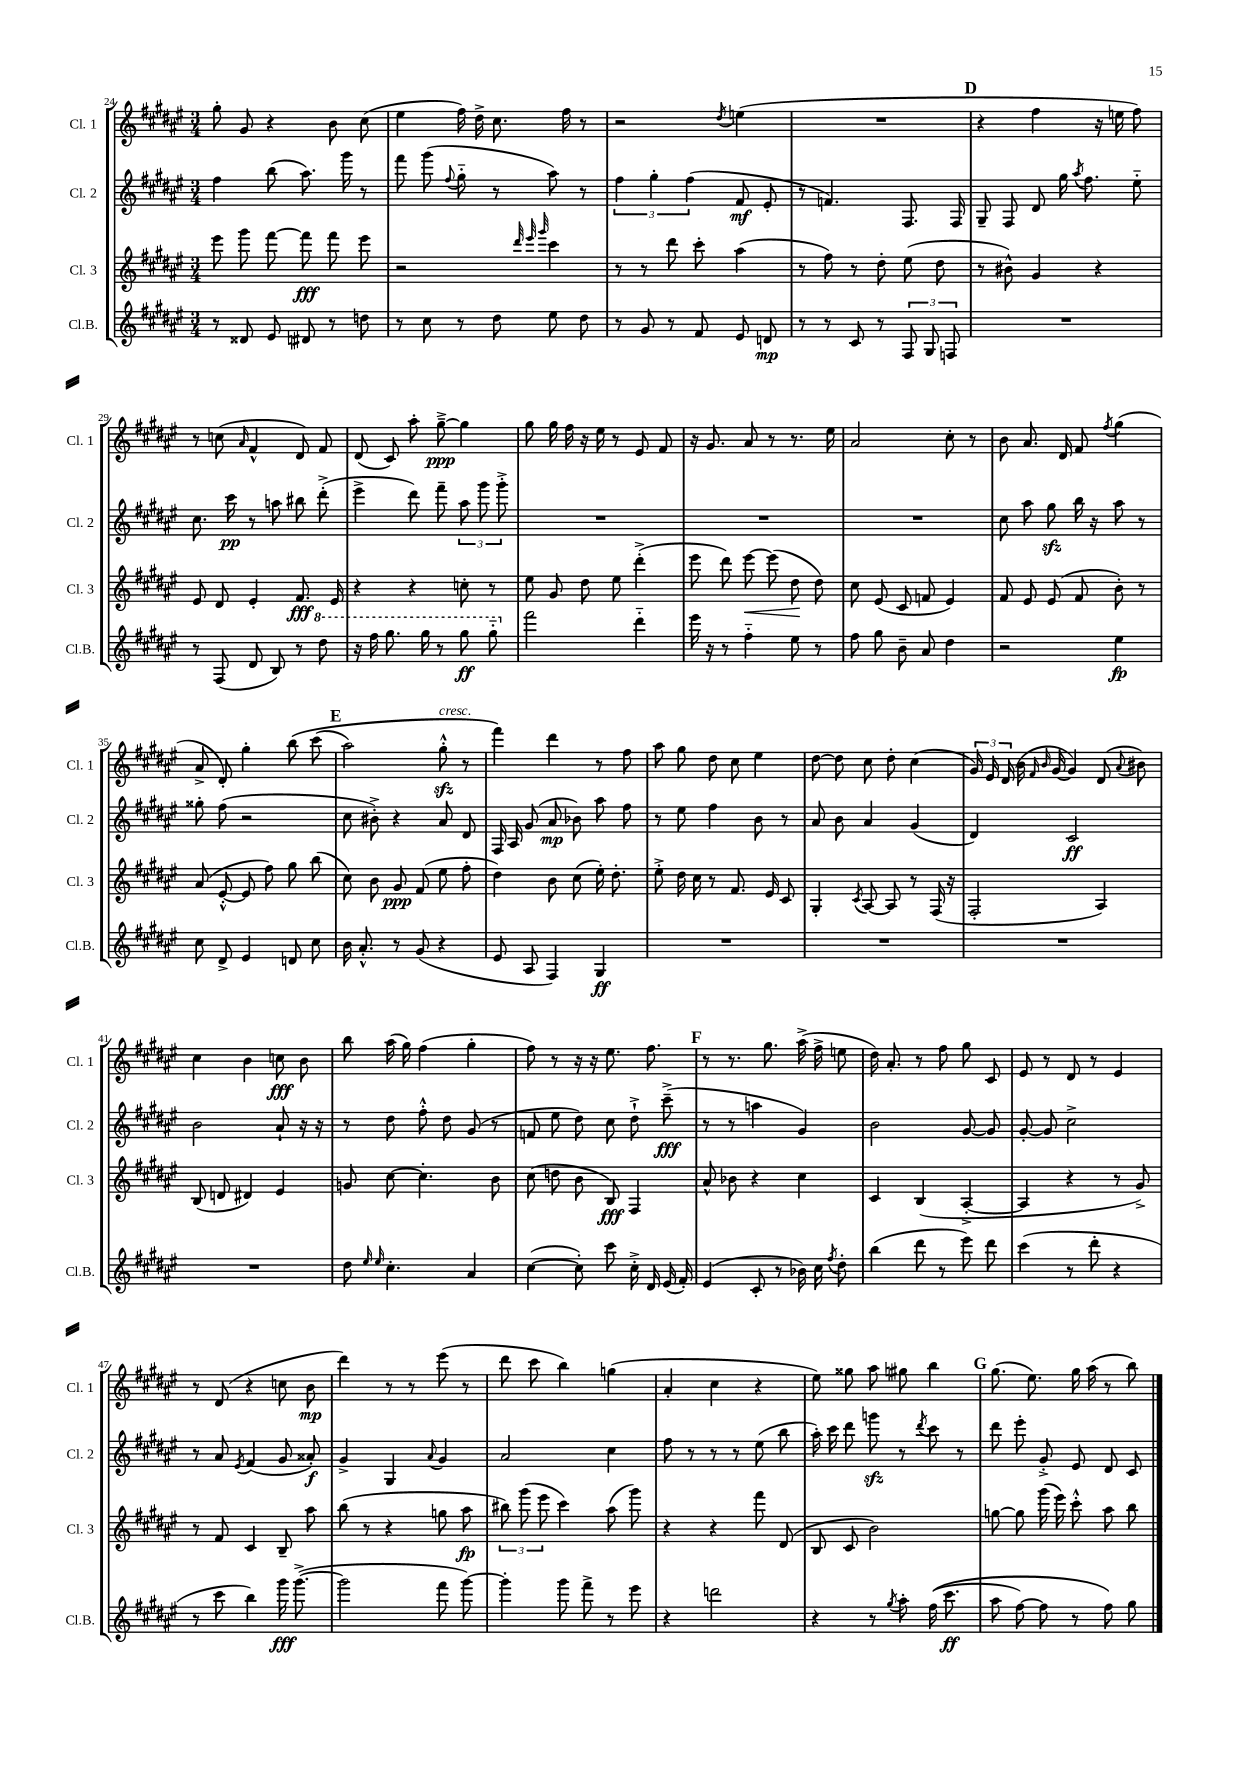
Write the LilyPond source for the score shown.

<<
\new StaffGroup <<
\new Staff = "s0" \with { instrumentName = "Cl. 1" shortInstrumentName = "Cl. 1" } {
    \clef treble \key fis \major \numericTimeSignature \time 3/4
    \autoBeamOff gis''8-. gis'8 r4 b'8 cis''8( |
    eis''4 fis''16) dis''16-> cis''8. fis''16 r8 |
    r2 \acciaccatura { dis''8 } e''4( |
    R2. |
    \mark \markup { \bold "D" } r4 fis''4 r16 e''16 fis''8) |
    r8 c''8( \grace { ais'16 } fis'4-^ dis'8) fis'8 |
    dis'8( cis'8) ais''8-. gis''8~--->\ppp gis''4 |
    gis''8 gis''16 fis''16 r16 eis''16 r8 eis'8 fis'8 |
    r16 gis'8. ais'8 r8 r8. eis''16 |
    ais'2 cis''8-. r8 |
    b'8 ais'8. dis'16 fis'8 \acciaccatura { fis''8 } gis''4( |
    ais'8-> dis'8-.) gis''4-. b''8\( cis'''8( |
    \mark \markup { \bold "E" } ais''2) gis''8-.-^\sfz^\markup { \italic "cresc." } r8 |
    fis'''4\) dis'''4 r8 fis''8 |
    ais''8 gis''8 dis''8 cis''8 eis''4 |
    dis''8~ dis''8 cis''8 dis''8-. cis''4( |
    \tuplet 3/2 { gis'16) eis'16 dis'16( } b'16 \grace { fis'16 b'16 } gis'16~ gis'4) dis'8( \appoggiatura { ais'8 } bis'8) |
    cis''4 b'4 c''8\fff b'8 |
    b''8 ais''16( gis''16) fis''4( gis''4-. |
    fis''8) r8 r16 r16 eis''8. fis''8. |
    \mark \markup { \bold "F" } r8 r8. gis''8. ais''16->( fis''16-> e''8 |
    dis''16) ais'8.-. r8 fis''8 gis''8 cis'8 |
    eis'8 r8 dis'8 r8 eis'4 |
    r8 dis'8( r4 c''8 b'8\mp |
    dis'''4) r8 r8 eis'''8( r8 |
    dis'''8 cis'''8 b''4) g''4( |
    ais'4-. cis''4 r4 |
    eis''8) gisis''8 ais''8 gis''8 b''4 |
    \mark \markup { \bold "G" } gis''8.( eis''8.) gis''16 ais''16( r8 b''8) \bar "|." |
}
\new Staff = "s1" \with { instrumentName = "Cl. 2" shortInstrumentName = "Cl. 2" } {
    \clef treble \key fis \major \numericTimeSignature \time 3/4
    \autoBeamOff fis''4 b''8( ais''8.) gis'''16 r8 |
    fis'''8 gis'''8( \appoggiatura { fis''8 } gis''8-_ r8 ais''8) r8 |
    \tuplet 3/2 { fis''4 gis''4-. fis''4( } fis'8\mf eis'8-. |
    r8 f'4.) fis8. fis16 |
    \mark \markup { \bold "D" } gis8-- fis8 dis'8 gis''16 \acciaccatura { ais''8 } fis''8. eis''8-_ |
    cis''8. cis'''16\pp r8 a''8 bis''8 dis'''8-.->( |
    eis'''4-> dis'''8) fis'''8-- \tuplet 3/2 { ais''8 gis'''8 gis'''8-.-> } |
    R2. |
    R2. |
    R2. |
    cis''8 ais''8 gis''8\sfz b''16 r16 ais''8 r8 |
    gisis''8-. fis''8( r2 |
    \mark \markup { \bold "E" } cis''8 bis'8-.->) r4 ais'8 dis'8 |
    fis16 ais16 gis'8( ais'8\mp bes'8) ais''8 fis''8 |
    r8 eis''8 fis''4 b'8 r8 |
    ais'8 b'8 ais'4 gis'4( |
    dis'4) cis'2\ff |
    b'2 ais'8-! r16 r16 |
    r8 dis''8 fis''8-.-^ dis''8 gis'8( r8 |
    f'8 eis''8 dis''8) cis''8 dis''8-!-> cis'''8--->\fff( |
    \mark \markup { \bold "F" } r8 r8 a''4 gis'4) |
    b'2 gis'8~ gis'8 |
    gis'8~-. gis'8 cis''2-> |
    r8 ais'8 \acciaccatura { eis'8 } fis'4( gis'8 aisis'8-.\f) |
    gis'4-> gis4 \appoggiatura { ais'8 } gis'4 |
    ais'2 cis''4 |
    fis''8 r8 r8 r8 eis''8( b''8 |
    ais''16-.) cis'''16 dis'''8 g'''8\sfz r8 \acciaccatura { dis'''8 } cis'''8 r8 |
    \mark \markup { \bold "G" } dis'''8 eis'''8-. gis'8-.-> eis'8 dis'8 cis'8 \bar "|." |
}
\new Staff = "s2" \with { instrumentName = "Cl. 3" shortInstrumentName = "Cl. 3" } {
    \clef treble \key fis \major \numericTimeSignature \time 3/4
    \autoBeamOff eis'''8 gis'''8 fis'''8~ fis'''8\fff fis'''8 eis'''8 |
    r2 \grace { dis'''32 eis'''32 gis'''32 } cis'''4 |
    r8 r8 dis'''8 cis'''8-. ais''4( |
    r8 fis''8) r8 dis''8-. eis''8( dis''8 |
    \mark \markup { \bold "D" } r8 bis'8-^) gis'4 r4 |
    eis'8 dis'8 eis'4-. fis'8.\fff eis'16 |
    r4 r4 c''8-. r8 |
    eis''8 gis'8 dis''8 eis''8 dis'''4-.->( |
    eis'''8 dis'''8) eis'''8~\< eis'''8( dis''8\! dis''8) |
    cis''8 eis'8( cis'8 f'8 eis'4) |
    fis'8 eis'8 eis'8( fis'8 b'8-.) r8 |
    ais'8( eis'8~-.-^ eis'8 fis''8) gis''8 b''8( |
    \mark \markup { \bold "E" } cis''8) b'8 gis'8\ppp fis'8( eis''8 fis''8-. |
    dis''4) b'8 cis''8( eis''16-.) dis''8.-. |
    eis''8-.-> dis''16 cis''16 r8 fis'8. eis'16 cis'8 |
    gis4-. \acciaccatura { cis'8 } ais8~ ais8 r8 fis16( r16 |
    fis2-. ais4) |
    b8( d'8 dis'4) eis'4 |
    g'8 cis''8~ cis''4.-. b'8 |
    cis''8( d''8 b'8 b8\fff) fis4 |
    \mark \markup { \bold "F" } ais'8-^ bes'8 r4 cis''4 |
    cis'4 b4( ais4~-.-> |
    ais4 r4 r8 gis'8->) |
    r8 fis'8 cis'4 b8-- ais''8 |
    b''8( r8 r4 g''8 ais''8\fp |
    \tuplet 3/2 { bis''8) gis'''8( eis'''8 } cis'''4) ais''8( gis'''8) |
    r4 r4 fis'''8 dis'8( |
    b8 cis'8 b'2) |
    \mark \markup { \bold "G" } g''8~ g''8 gis'''16( eis'''16) cis'''8-.-^ ais''8 b''8 \bar "|." |
}
\new Staff = "s3" \with { instrumentName = "Cl.B." shortInstrumentName = "Cl.B." } {
    \clef treble \key fis \major \numericTimeSignature \time 3/4
    \autoBeamOff r8 disis'8 eis'8 dis'8 r8 d''8 |
    r8 cis''8 r8 dis''8 eis''8 dis''8 |
    r8 gis'8 r8 fis'8 eis'8 d'8\mp |
    r8 r8 cis'8 r8 \tuplet 3/2 { fis8 gis8 f8 } |
    \mark \markup { \bold "D" } R2. |
    r8 fis8( dis'8 b8) r8 \ottava #1 dis'''8 |
    r16 fis'''16 gis'''8. gis'''16 r8 gis'''8\ff gis'''8-_ \ottava #0 |
    fis'''2 dis'''4-_ |
    eis'''16 r16 r8 fis''4-_ eis''8 r8 |
    fis''8 gis''8 b'8-- ais'8 dis''4 |
    r2 eis''4\fp |
    cis''8 dis'8-> eis'4 d'8 cis''8 |
    \mark \markup { \bold "E" } b'16 ais'8.-.-^ r8 gis'8( r4 |
    eis'8 ais8 fis4) gis4\ff |
    R2. |
    R2. |
    R2. |
    R2. |
    dis''8 \grace { eis''16 eis''16 } cis''4.-. ais'4 |
    cis''4~( cis''8-.) cis'''8 cis''16-.-> dis'16 eis'16( fis'16-.) |
    \mark \markup { \bold "F" } eis'4( cis'8-. r8 bes'16) cis''16 \acciaccatura { fis''8 } dis''8-. |
    b''4( dis'''8 r8 eis'''8) dis'''8 |
    cis'''4( r8 dis'''8-. r4 |
    r8 cis'''8 b''4) gis'''16\fff gis'''8.~->( |
    gis'''2 fis'''8 gis'''8~) |
    gis'''4-. gis'''8 fis'''8-> r8 eis'''8 |
    r4 d'''2 |
    r4 r8 \acciaccatura { gis''8 } ais''8-. fis''16(\( cis'''8.\ff |
    \mark \markup { \bold "G" } ais''8 fis''8~) fis''8 r8 fis''8\) gis''8 \bar "|." |
}
>>
>>
\layout { \context { \Score currentBarNumber = #24 } }
